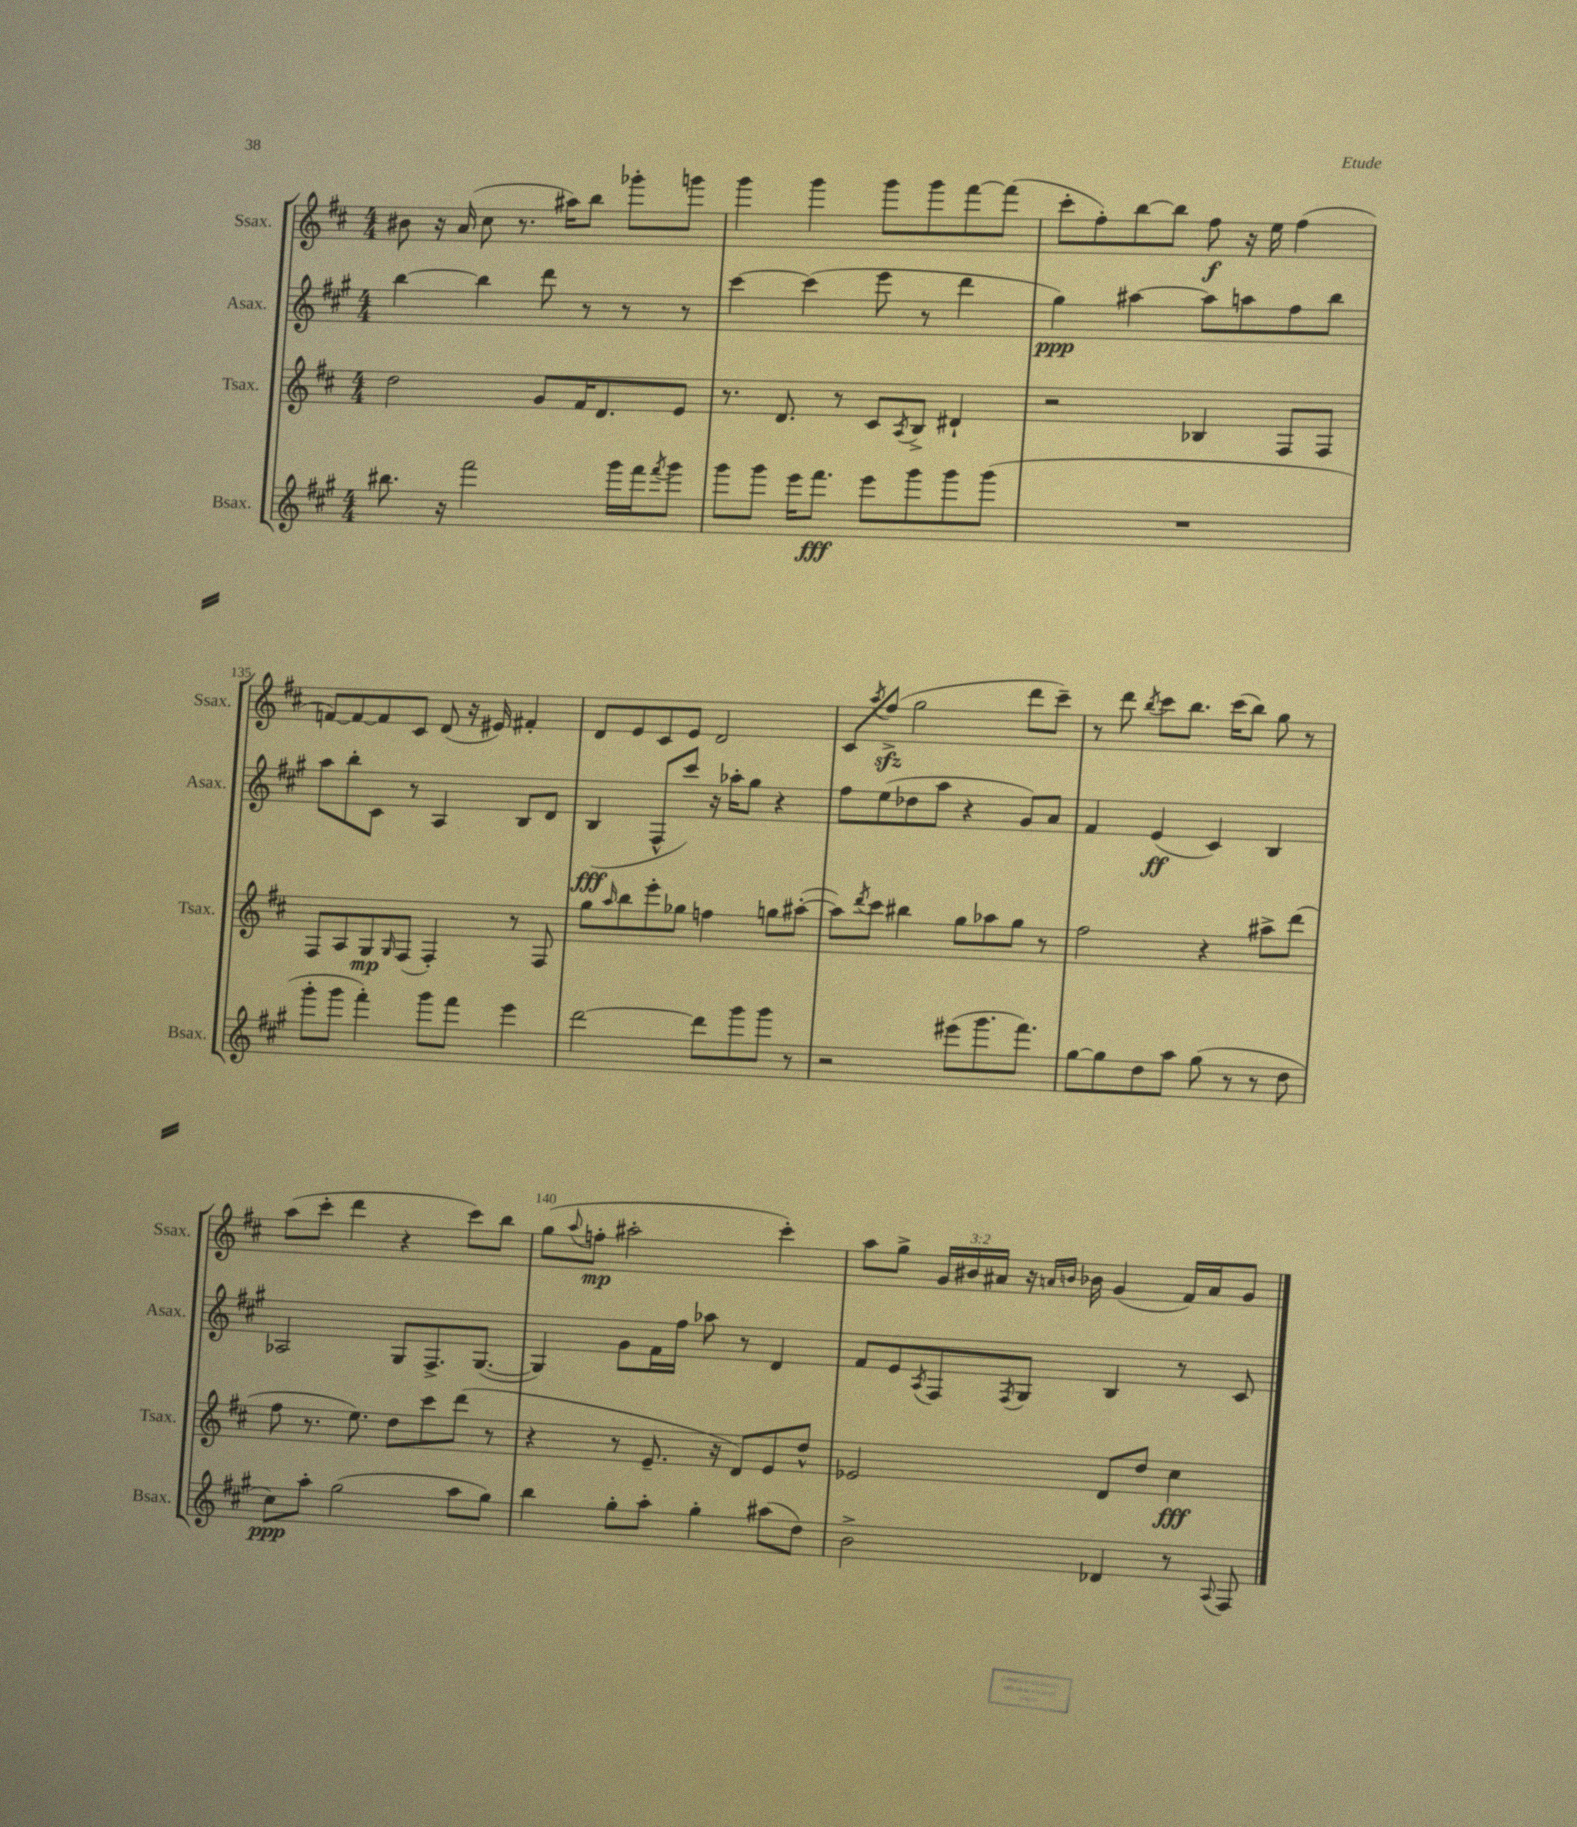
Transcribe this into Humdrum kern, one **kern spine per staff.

**kern	**dynam	**kern	**dynam	**kern	**dynam	**kern	**dynam
*part4	*part4	*part3	*part3	*part2	*part2	*part1	*part1
*staff4	*staff4	*staff3	*staff3	*staff2	*staff2	*staff1	*staff1
*I"Bsax.	*	*I"Tsax.	*	*I"Asax.	*	*I"Ssax.	*
*I'Bsax.	*	*I'Tsax.	*	*I'Asax.	*	*I'Ssax.	*
*clefG2	*	*clefG2	*	*clefG2	*	*clefG2	*
*k[f#c#g#]	*	*k[f#c#]	*	*k[f#c#g#]	*	*k[f#c#]	*
*M4/4	*	*M4/4	*	*M4/4	*	*M4/4	*
=132	=132	=132	=132	=132	=132	=132	=132
8.bb#X\	.	2dd\	.	[4bb\	.	8b#X\	.
.	.	.	.	.	.	16r	.
16r	.	.	.	.	.	(16a/	.
2fff#\	.	.	.	4bb\]	.	8cc#\	.
.	.	.	.	.	.	8.r	.
.	.	8g/L	.	8ddd\	.	.	.
.	.	.	.	.	.	16aa#X\KL)	.
.	.	16f#/K	.	8r	.	8bb\J	.
.	.	8.d/	.	.	.	.	.
16ggg#\LL	.	.	.	8r	.	8ggg-X'\L	.
16fff#\J	.	.	.	.	.	.	.
8qfff#/	.	.	.	.	.	.	.
8ggg#\J	.	8e/J	.	8r	.	8gggn\J	.
=133	=133	=133	=133	=133	=133	=133	=133
8ggg#\L	.	8.r	.	[4ccc#\	.	4ggg\	.
8ggg#\J	.	.	.	.	.	.	.
.	.	8.d/	.	.	.	.	.
16eee\KL	.	.	.	(4ccc#\]	.	4ggg\	.
8.fff#\J	fff	.	.	.	.	.	.
.	.	8r	.	.	.	.	.
8eee\L	.	8c#/L	.	8eee\	.	8ggg\L	.
.	.	8qA/	.	.	.	.	.
8ggg#\	.	8B^/J	.	8r	.	8ggg\	.
8ggg#\	.	4d#X`/	.	4ddd\	.	[8fff#\	.
(8ggg#\J	.	.	.	.	.	(8fff#\J]	.
=134	=134	=134	=134	=134	=134	=134	=134
1r	.	2r	.	4gg#\)	ppp	8ccc#'\L	.
.	.	.	.	.	.	8ff#'\)	.
.	.	.	.	[4aa#X\	.	[8bb\	.
.	.	.	.	.	.	8bb\J]	.
.	.	4B-X/	.	8aa#\L]	.	8ff#\	f
.	.	.	.	8aan\	.	16r	.
.	.	.	.	.	.	16ee\	.
.	.	8F#/L	.	8ff#\	.	(4ff#\	.
.	.	8F#/J	.	8bb\J	.	.	.
!!LO:LB:g=z
=135	=135	=135	=135	=135	=135	=135	=135
8ggg#'\L	.	8F#/L	.	8aa\L	.	[8fn/L)	.
8ggg#\J	.	8A/	.	8bb'\	.	8f/_	.
4fff#'\)	.	8G/	mp	8c#\J	.	8f/]	.
.	.	16qqG/	.	.	.	.	.
.	.	(8F#/J	.	8r	.	8c#/J	.
8ggg#\L	.	4F#'/)	.	4A/	.	(8d/	.
8fff#\J	.	.	.	.	.	16r	.
.	.	.	.	.	.	16e#X/)	.
4eee\	.	8r	.	8B/L	.	4f#X'/	.
.	.	8F#/	.	8d/J	.	.	.
=136	=136	=136	=136	=136	=136	=136	=136
[2ddd\	.	8gg\L	.	(4B/	fff	8d/L	.
.	.	16qqaa/	.	.	.	.	.
.	.	8bb\	.	.	.	8e/	.
.	.	8eee'\	.	8F#^^/L	.	8c#/	.
.	.	8gg-X\J	.	8ccc#/J)	.	8e/J	.
8ddd\L]	.	4ffn\	.	16r	.	2d/	.
.	.	.	.	16aa-X'\KL	.	.	.
8ggg#\	.	.	.	8gg#\J	.	.	.
8ggg#\J	.	8ggn\L	.	4r	.	.	.
8r	.	([8aa#X'\J	.	.	.	.	.
=137	=137	=137	=137	=137	=137	=137	=137
2r	.	8aa#\L])	.	8ff#\L	.	8c#/L	.
.	.	8qddd/	.	.	.	8qaa/	.
.	.	8ccc#\J	.	(8ee\	.	(8ff#zz^/J	.
.	.	4bb#X\	.	8dd-X\	.	2gg\	.
.	.	.	.	8aa\J	.	.	.
(8eee#X\L	.	8gg\L	.	4r	.	.	.
8.ggg#\	.	8aa-X\	.	.	.	.	.
.	.	8gg\J	.	8g#/L)	.	8ddd\L	.
8.fff#\J)	.	.	.	.	.	.	.
.	.	8r	.	8a/J	.	8ccc#~\J)	.
=138	=138	=138	=138	=138	=138	=138	=138
[8gg#\L	.	2ff#\	.	4f#/	.	8r	.
8gg#\]	.	.	.	.	.	8ddd\	.
.	.	.	.	.	.	8qbb/	.
8dd\	.	.	.	(4e/	ff	8ccc#\L	.
8aa\J	.	.	.	.	.	8.bb\J	.
(8gg#\	.	4r	.	4c#/)	.	.	.
.	.	.	.	.	.	(16ccc#\KL	.
8r	.	.	.	.	.	8bb\J)	.
8r	.	8aa#X^\L	.	4B/	.	8gg\	.
8dd\	.	(8ddd\J	.	.	.	8r	.
!!LO:LB:g=z
=139	=139	=139	=139	=139	=139	=139	=139
8cc#\L)	ppp	8ff#\	.	2A-X/	.	(8aa\L	.
8aa'\J	.	8.r	.	.	.	8ccc#'\J	.
(2gg#\	.	.	.	.	.	4ddd\	.
.	.	8.ee\)	.	.	.	.	.
.	.	8dd\L	.	8G#/L	.	4r	.
.	.	8ccc#\	.	8.F#^/	.	.	.
8aa\L	.	(8ddd\J	.	.	.	8ccc#\L)	.
.	.	.	.	([8.G#/J	.	.	.
8gg#\J)	.	8r	.	.	.	8bb\J	.
=140	=140	=140	=140	=140	=140	=140	=140
4bb\	.	4r	.	4G#/])	.	(8gg\L	.
.	.	.	.	.	.	8qqaa/	.
.	.	.	.	.	.	8ffn'\J	mp
8gg#'\L	.	8r	.	8g#\L	.	2aa#X'\	.
8aa'\J	.	8.e~/	.	16f#\L	.	.	.
.	.	.	.	16ff#\JJ	.	.	.
4gg#'\	.	.	.	8aa-X\	.	.	.
.	.	16r	.	.	.	.	.
.	.	8d/L)	.	8r	.	.	.
(8aa#X\L	.	8e/	.	4d/	.	4ccc#'\)	.
8dd\J)	.	8dd^^/J	.	.	.	.	.
=141	=141	=141	=141	=141	=141	=141	=141
2b^\	.	2e-X/	.	8f#/L	.	8aa\L	.
.	.	.	.	8e/	.	8gg^\J	.
.	.	.	.	8qA/	.	.	.
.	.	.	.	8F#/	.	24g/LL	.
.	.	.	.	.	.	24b#X/	.
.	.	.	.	.	.	24a#X/JJ	.
.	.	.	.	8qF#/	.	.	.
.	.	.	.	8G#/J	.	16r	.
.	.	.	.	.	.	16qqan/LL	.
.	.	.	.	.	.	16qqbn/JJ	.
.	.	.	.	.	.	16b-X\	.
4d-X/	.	8d/L	.	4B/	.	(4g/	.
.	.	8dd/J	.	.	.	.	.
8r	.	4cc#\	fff	8r	.	16f#/LL)	.
.	.	.	.	.	.	16a/J	.
8qqA/	.	.	.	.	.	.	.
8F#/	.	.	.	8c#/	.	8g/J	.
==	==	==	==	==	==	==	==
*-	*-	*-	*-	*-	*-	*-	*-
